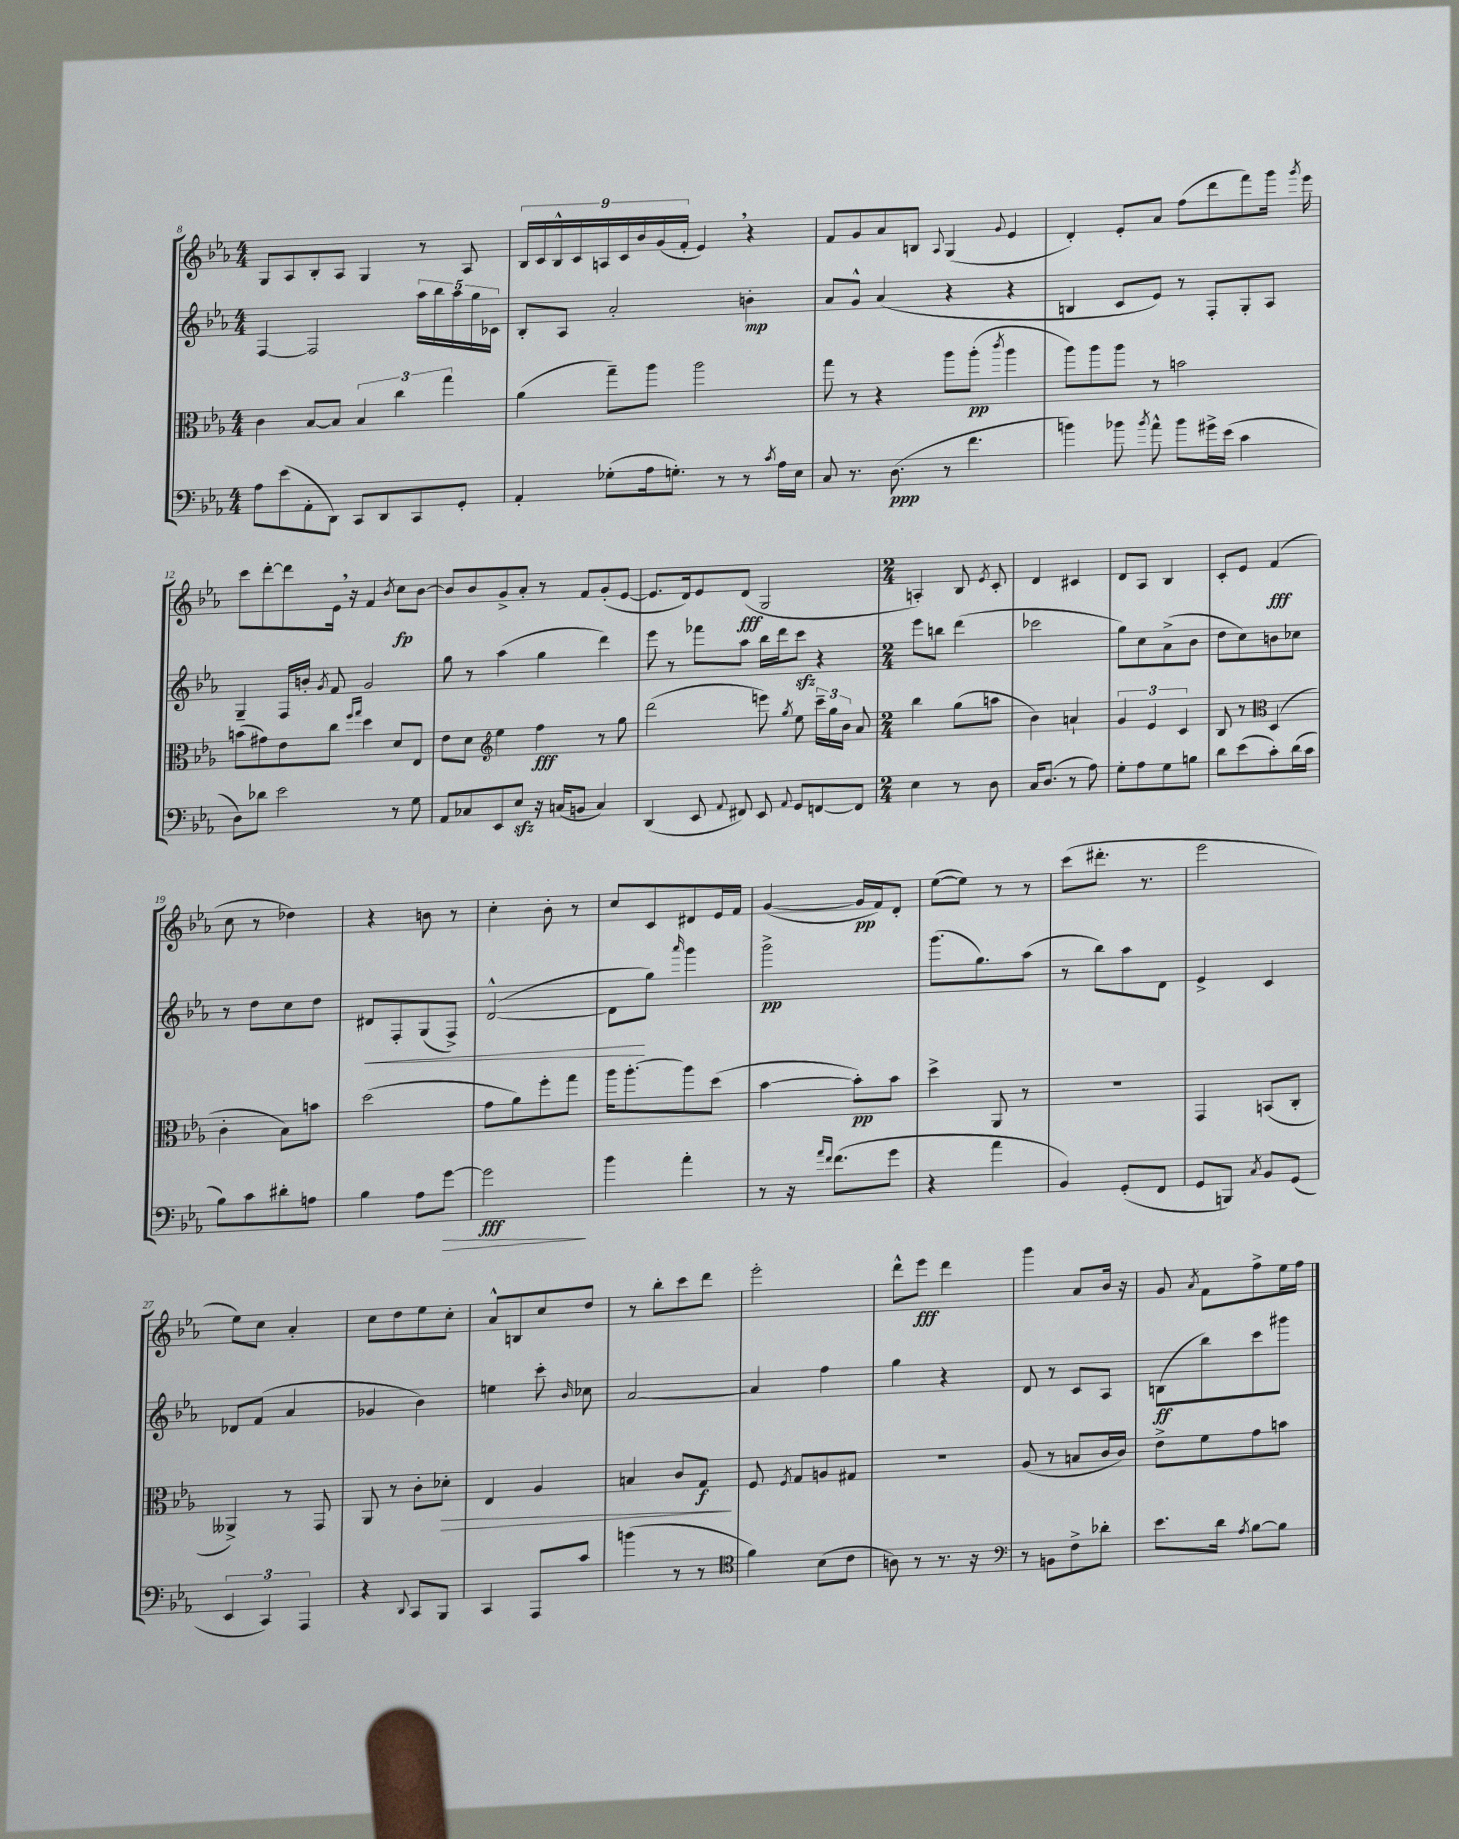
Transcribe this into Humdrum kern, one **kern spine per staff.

**kern	**dynam	**kern	**dynam	**kern	**dynam	**kern	**dynam
*part4	*part4	*part3	*part3	*part2	*part2	*part1	*part1
*staff4	*staff4	*staff3	*staff3	*staff2	*staff2	*staff1	*staff1
*clefF4	*	*clefC3	*	*clefG2	*	*clefG2	*
*k[b-e-a-]	*	*k[b-e-a-]	*	*k[b-e-a-]	*	*k[b-e-a-]	*
*M4/4	*	*M4/4	*	*M4/4	*	*M4/4	*
=8	=8	=8	=8	=8	=8	=8	=8
8A-\L	.	4c\	.	[4F/	.	8G/L	.
(8e-\	.	.	.	.	.	8A-/	.
8AA-'\	.	[8B-/L	.	2F/]	.	8B-'/	.
8DD\J)	.	8B-/J]	.	.	.	8A-/J	.
8CC/L	.	6B-/	.	.	.	4G/	.
8DD/	.	.	.	.	.	.	.
.	.	6cc\	.	.	.	.	.
8CC/	.	.	.	20aa-\LL	.	8r	.
.	.	.	.	20bb-\	.	.	.
.	.	6gg\	.	.	.	.	.
.	.	.	.	20aa-\	.	.	.
8GG'/J	.	.	.	.	.	8A-/	.
.	.	.	.	20gg\	.	.	.
.	.	.	.	20c-X\JJ	.	.	.
=9	=9	=9	=9	=9	=9	=9	=9
4AA-'/	.	(4a-\	.	8B-'/L	.	18B-/LL	.
.	.	.	.	.	.	18c/	.
.	.	.	.	.	.	18B-^^/	.
.	.	.	.	8A-/J	.	.	.
.	.	.	.	.	.	18c/	.
.	.	.	.	.	.	18An/	.
(8G-X'\L	.	8gg~\L)	.	2a-'/	.	.	.
.	.	.	.	.	.	18c/	.
.	.	.	.	.	.	18b-/	.
16A-\k	.	8aa-\J	.	.	.	.	.
.	.	.	.	.	.	(18g/	.
8.Gn'\J)	.	.	.	.	.	.	.
.	.	.	.	.	.	18f'/JJ	.
.	.	2aa-\	.	.	.	4e-,/)	.
8r	.	.	.	.	.	.	.
8r	.	.	.	4bn'\	mp	4r	.
8qc/	.	.	.	.	.	.	.
16A-\LL	.	.	.	.	.	.	.
16E-\JJ	.	.	.	.	.	.	.
=10	=10	=10	=10	=10	=10	=10	=10
8C/	.	8gg\	.	8a-/L	.	8f/L	.
8.r	.	8r	.	8g^^/J	.	8g/	.
.	.	4r	.	(4a-/	.	8a-/	.
(8.D\	ppp	.	.	.	.	.	.
.	.	.	.	.	.	8Bn/J	.
.	.	.	.	.	.	8qqA-/	.
8r	.	8aa-\L	.	4r	.	(4G/	.
4.f\	.	(8aa-'\J	pp	.	.	.	.
.	.	8qccc/	.	.	.	8qqg/	.
.	.	4aa-\	.	4r	.	4e-/	.
=11	=11	=11	=11	=11	=11	=11	=11
4bn\)	.	8aa-\L)	.	4Bn/	.	4d'/)	.
.	.	8aa-\	.	.	.	.	.
8b-X\	.	8aa-\J	.	8c/L	.	8e-'/L	.
8qb-/	.	.	.	.	.	.	.
8a-^^\	.	8r	.	8e-/J)	.	8a-/J	.
8b-\L	.	2bn\	.	8r	.	(8ff\L	.
16g#X^\L	.	.	.	8F'/L	.	8ddd\	.
(16e-\JJ	.	.	.	.	.	.	.
4c\	.	.	.	8G'/	.	8fff\)	.
.	.	.	.	8A-/J	.	16ggg\Jk	.
.	.	.	.	.	.	8qggg/	.
.	.	.	.	.	.	16eee-\	.
!!LO:LB:g=z
=12	=12	=12	=12	=12	=12	=12	=12
8D\L)	.	(8bn\L	.	4G~/	.	8ccc\L	.
8d-X\J	.	8g#X\)	.	.	.	[8ddd'\	.
2e-\	.	8e-\	.	16F/LL	.	8ddd\]	.
.	.	.	.	16bn'/JJ	.	.	.
.	.	.	.	8qg/	.	.	.
.	.	8cc\J	.	8f/	.	16e-,\Jk	.
.	.	.	.	.	.	16r	.
.	.	16qqff/LL	.	.	.	.	.
.	.	16qqgg/JJ	.	.	.	.	.
.	.	4dd\	.	2g/	.	4f/	.
.	.	.	.	.	.	8qb-/	.
8r	.	8d/L	.	.	.	8cc\L	fp
8G\	.	8E-/J	.	.	.	[8b-\J	.
=13	=13	=13	=13	=13	=13	=13	=13
8AA-/L	.	8e-\L	.	8gg\	.	8b-/L]	.
8C-X/	.	8d\J	.	8r	.	8b-/	.
*	*	*clefG2	*	*	*	*	*
8EE-/	.	4ee-\	.	(4aa-\	.	8g^/	.
8E-zz/J	.	.	.	.	.	8a-'/J	.
16r	.	4ff\	fff	4gg\	.	8r	.
(16Cn/KL	.	.	.	.	.	.	.
8BBn/J	.	.	.	.	.	8f/L	.
4C/)	.	8r	.	4ddd\)	.	(8g'/	.
.	.	8gg\	.	.	.	[8e-/J	.
=14	=14	=14	=14	=14	=14	=14	=14
(4DD/	.	(2ddd\	.	8eee-\	.	8.e-/L]	.
.	.	.	.	8r	.	.	.
.	.	.	.	.	.	16d/k)	.
8EE-/	.	.	.	8fff-X\L	.	8e-/	.
8qqAA-/	.	.	.	.	.	.	.
8FF#X/)	.	.	.	8aa-\J	.	(8d/J	fff
8EE-/	.	8eeen\)	.	16bb-\LL	.	2G/	.
.	.	.	.	16ddd\J	.	.	.
8qqAA-/	.	8qgg/	.	.	.	.	.
8GG/L	.	8ee-\	.	8ccczz\J	.	.	.
[8FFn/	.	24ccc~\LL	.	4r	.	.	.
.	.	24gg\	.	.	.	.	.
.	.	24b-\JJ	.	.	.	.	.
8FF/J]	.	8a-/	.	.	.	.	.
=15	=15	=15	=15	=15	=15	=15	=15
*M2/4	*	*M2/4	*	*M2/4	*	*M2/4	*
4E-\	.	4bb-\	.	8eee-\L	.	4An'/)	.
.	.	.	.	8bbn\J	.	.	.
8r	.	(8gg\L	.	(4ddd\	.	8B-/	.
.	.	.	.	.	.	8qe-/	.
8D\	.	8aan\J	.	.	.	8c'/	.
=16	=16	=16	=16	=16	=16	=16	=16
16C/KL	.	4b-\)	.	2ccc-X\	.	4d/	.
(8.D/J	.	.	.	.	.	.	.
8r	.	4an`/	.	.	.	4c#X/	.
8A-\)	.	.	.	.	.	.	.
=17	=17	=17	=17	=17	=17	=17	=17
8G'\L	.	6g/	.	8gg\L)	.	8d/L	.
8A-\	.	.	.	8cc\	.	8A-/J	.
.	.	6e-/	.	.	.	.	.
8G\	.	.	.	(8a-^\	.	4B-/	.
.	.	6c/	.	.	.	.	.
8Bn\J	.	.	.	8b-\J	.	.	.
=18	=18	=18	=18	=18	=18	=18	=18
8d\L	.	8B-/	.	8dd\L	.	8c'/L	.
(8e-\	.	8r	.	8cc\)	.	8e-/J	.
*	*	*clefC3	*	*	*	*	*
8c'\)	.	(4D/	.	8bn\	.	(4f/	fff
(16d\L	.	.	.	8cc-X\J	.	.	.
16c\JJ	.	.	.	.	.	.	.
!!LO:LB:g=z
=19	=19	=19	=19	=19	=19	=19	=19
8B-\L)	.	4c'\	.	8r	.	8cc\	.
8c\	.	.	.	8dd\L	.	8r	.
8d#X'\	.	8B-\L)	.	8cc\	.	4dd-X\)	.
8An\J	.	8bn\J	.	8dd\J	.	.	.
=20	=20	=20	=20	=20	=20	=20	=20
!	!	!	!	!	!LO:HP:b	!	!
4B-\	.	(2dd\	.	8d#X/L	<	4r	.
.	.	.	.	8F'/	.	.	.
8A-\L	.	.	.	(8G/	.	8bn\	.
!	!LO:HP:b	!	!	!	!	!	!
[8g\J	>	.	.	8F^/J)	.	8r	.
=21	=21	=21	=21	=21	=21	=21	=21
2g\]	fff	8g\L	.	([2d^^/	.	4cc'\	.
.	.	8a-\)	.	.	.	.	.
.	.	8ff'\	.	.	.	8b-'\	.
.	.	8gg\J	.	.	.	8r	.
.	]	.	.	.	.	.	.
=22	=22	=22	=22	=22	=22	=22	=22
4b-\	.	16aa-\KL	.	8d\L]	.	8cc/L	.
.	.	[8.aa-'\	.	.	.	.	.
.	.	.	.	8gg\J)	[	8c/	.
.	.	.	.	16qqaaa-/	.	.	.
4a-'\	.	8aa-\]	.	4ggg\	.	8d#X/	.
.	.	(8dd\J	.	.	.	16e-/L	.
.	.	.	.	.	.	16f/JJ	.
=23	=23	=23	=23	=23	=23	=23	=23
8r	.	[4b-\	.	2ggg^\	pp	([4g/	.
16r	.	.	.	.	.	.	.
16qqa-/LL	.	.	.	.	.	.	.
16qqf/JJ	.	.	.	.	.	.	.
(8.f\L	.	.	.	.	.	.	.
.	.	8b-'\L])	pp	.	.	16g/LL]	pp
.	.	.	.	.	.	16f/J)	.
8g\J	.	8b-\J	.	.	.	8d'/J	.
=24	=24	=24	=24	=24	=24	=24	=24
4r	.	4dd^\	.	(8.ggg\L	.	([8ee-\L	.
.	.	.	.	.	.	8ee-\J])	.
.	.	.	.	8.gg\)	.	.	.
4a-\	.	8AA-/	.	.	.	8r	.
.	.	8r	.	(8aa-\J	.	8r	.
=25	=25	=25	=25	=25	=25	=25	=25
4BB-/)	.	2r	.	8r	.	(8ccc\L	.
.	.	.	.	8bb-\L)	.	8.ddd#X'\J	.
(8GG'/L	.	.	.	8aa-\	.	.	.
.	.	.	.	.	.	8.r	.
8FF/J	.	.	.	8d\J	.	.	.
=26	=26	=26	=26	=26	=26	=26	=26
8GG/L	.	4GG/	.	4e-^/	.	2eee-\	.
8BBBn/J)	.	.	.	.	.	.	.
8qC/	.	.	.	.	.	.	.
8BB-/L	.	(8BBn/L	.	4c/	.	.	.
(8GG/J	.	8C'/J	.	.	.	.	.
!!LO:LB:g=z
=27	=27	=27	=27	=27	=27	=27	=27
6EE-/	.	4AA--X^/)	.	8d-X/L	.	8ee-\L)	.
.	.	.	.	(8f/J	.	8cc\J	.
6CC/)	.	.	.	.	.	.	.
.	.	8r	.	4a-/	.	4a-'/	.
6AAA-/	.	.	.	.	.	.	.
.	.	8GG/	.	.	.	.	.
=28	=28	=28	=28	=28	=28	=28	=28
4r	.	8AA-/	.	4g-X/	.	8cc\L	.
.	.	8r	.	.	.	8dd\	.
8qqDD/	.	.	.	.	.	.	.
8CC/L	.	8c'\L	.	4b-\)	.	8ee-\	.
!	!	!	!LO:HP:b	!	!	!	!
8BBB-/J	.	8d-X'\J	>	.	.	8cc'\J	.
=29	=29	=29	=29	=29	=29	=29	=29
4CC/	.	4E-/	.	4een\	.	8a-^^/L	.
.	.	.	.	.	.	8Bn/	.
8AAA-/L	.	4A-/	.	8ccc'\	.	8cc/	.
.	.	.	.	16qqb-/	.	.	.
8c/J	.	.	.	8cc-X\	.	8dd/J	.
=30	=30	=30	=30	=30	=30	=30	=30
(4bn\	.	4Bn/	.	[2a-/	.	8r	.
.	.	.	.	.	.	8bb-'\L	.
8r	.	8c/L	.	.	.	8ccc\	.
8r	.	8G/J	f	.	.	8ddd\J	.
.	.	.	]	.	.	.	.
=31	=31	=31	=31	=31	=31	=31	=31
*clefC4	*	*	*	*	*	*	*
4f\)	.	8F/	.	4a-/]	.	2eee-'\	.
.	.	8qF/	.	.	.	.	.
.	.	8G/L	.	.	.	.	.
(8B-\L	.	8An/	.	4ff\	.	.	.
8c\J	.	8G#X/J	.	.	.	.	.
=32	=32	=32	=32	=32	=32	=32	=32
8An\)	.	2r	.	4gg\	.	8ddd^^\L	.
8r	.	.	.	.	.	8eee-\J	fff
8.r	.	.	.	4r	.	4ddd\	.
16r	.	.	.	.	.	.	.
=33	=33	=33	=33	=33	=33	=33	=33
*clefF4	*	*	*	*	*	*	*
8r	.	(8A-/	.	8d/	.	4ggg\	.
8BBn\L	.	8r	.	8r	.	.	.
8F^\	.	8Bn/L	.	8c/L	.	8a-/L	.
8d-X'\J	.	16c/L	.	8A-/J	.	16b-/Jk	.
.	.	16c/JJ)	.	.	.	16r	.
=34	=34	=34	=34	=34	=34	=34	=34
8.e-\L	.	8e-^\L	.	(8Bn\L	ff	8g/	.
.	.	.	.	.	.	8qa-/	.
.	.	8f\	.	8bb-\)	.	8f\L	.
16d\Jk	.	.	.	.	.	.	.
8qA-/	.	.	.	.	.	.	.
[8B-\L	.	8g\	.	8ccc\	.	8ff^\	.
8B-\J]	.	8bn\J	.	8ggg#X\J	.	16ee-\L	.
.	.	.	.	.	.	16ff\JJ	.
==	==	==	==	==	==	==	==
*-	*-	*-	*-	*-	*-	*-	*-
